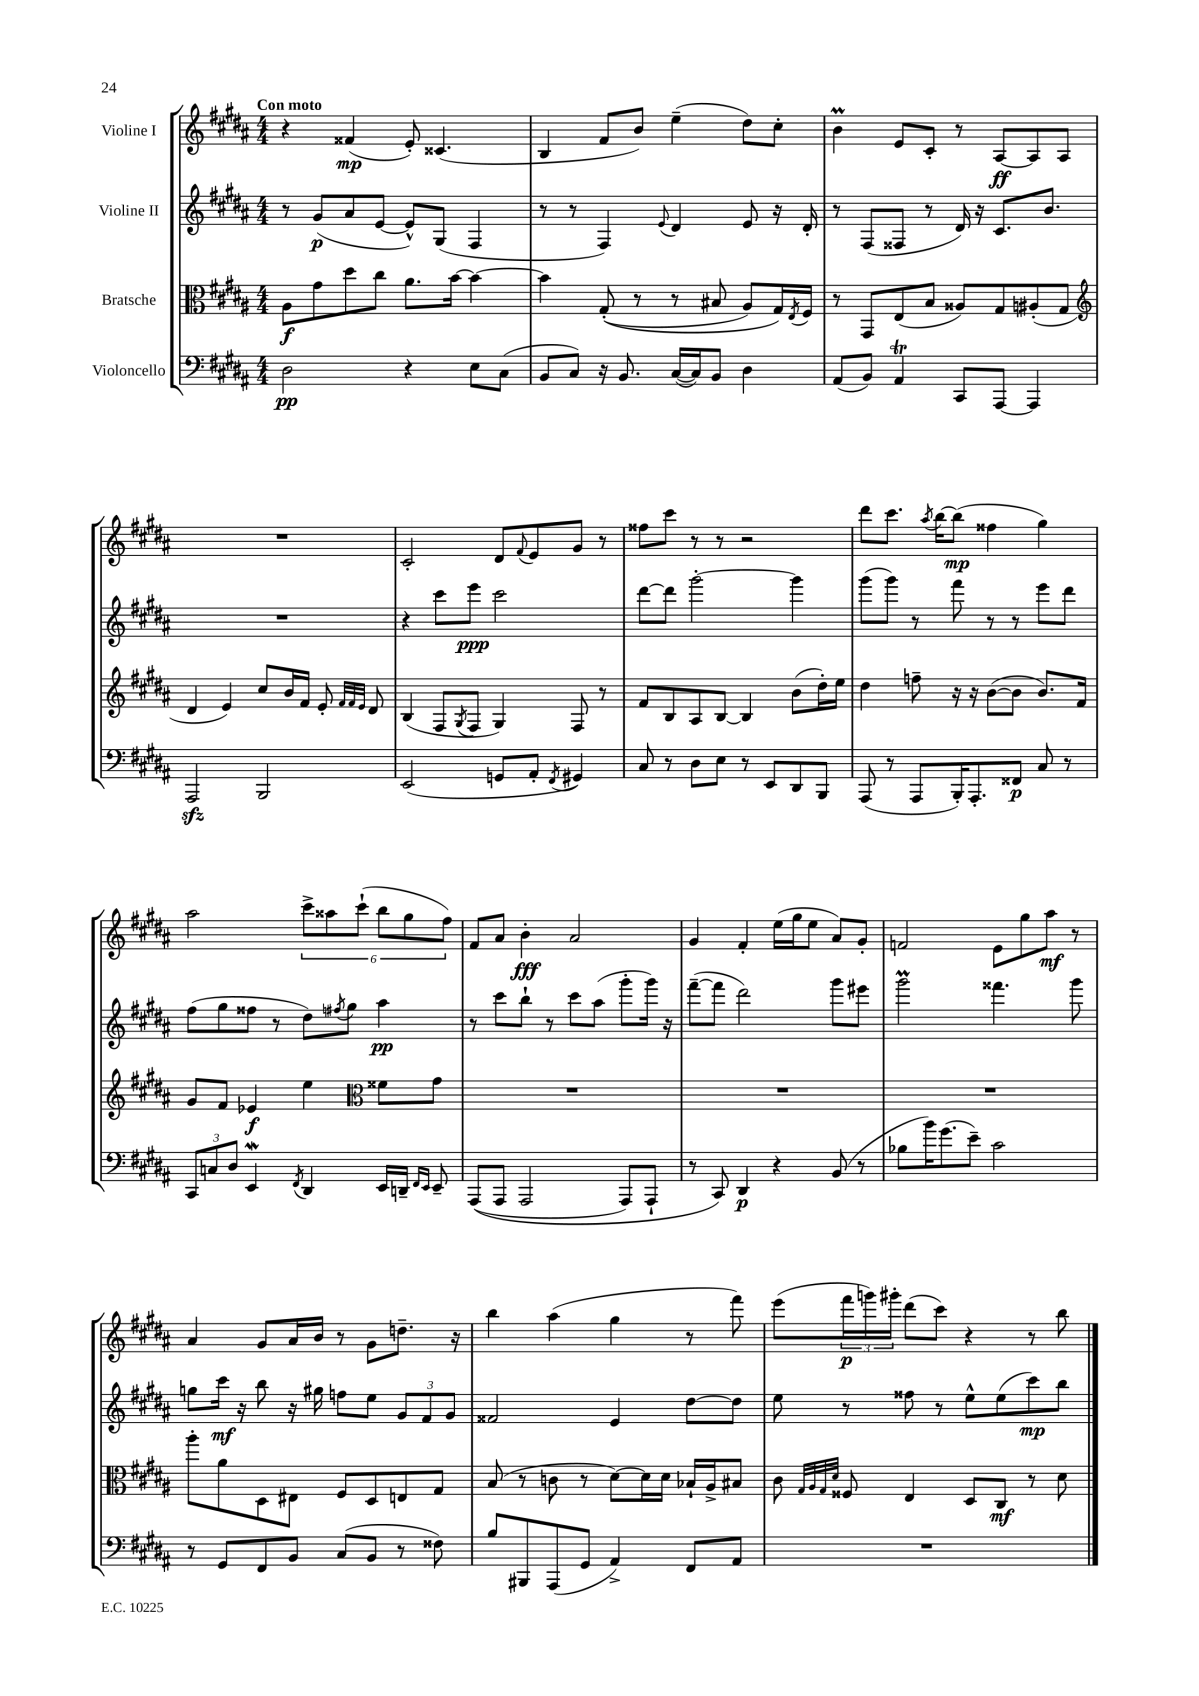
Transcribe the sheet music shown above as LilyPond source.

<<
\new StaffGroup <<
\new Staff = "s0" \with { instrumentName = "Violine I" } {
    \clef treble \key b \major \numericTimeSignature \time 4/4 \tempo "Con moto"
    r4 fisis'4\mp( e'8-.) cisis'4.( |
    b4 fis'8 b'8) e''4--( dis''8) cis''8-. |
    b'4\prall e'8 cis'8-. r8 ais8~\ff ais8 ais8 |
    R1 |
    cis'2-. dis'8 \appoggiatura { fis'8 } e'8 gis'8 r8 |
    fisis''8 cis'''8 r8 r8 r2 |
    dis'''8 cis'''8. \acciaccatura { ais''8 } b''16~ b''8\mp( fisis''4 gis''4) |
    ais''2 \tuplet 6/4 { cis'''8-> aisis''8 cis'''8-!( b''8 gis''8 fis''8) } |
    fis'8 ais'8 b'4-.\fff ais'2 |
    gis'4 fis'4-. e''16( gis''16 e''8 ais'8) gis'8-. |
    f'2 e'8 gis''8 ais''8\mf r8 |
    ais'4 gis'8 ais'16 b'16 r8 gis'8 d''8.-- r16 |
    b''4 ais''4( gis''4 r8 fis'''8) |
    e'''8( \tuplet 3/2 { fis'''16\p g'''16) gis'''16-. } dis'''8( cis'''8) r4 r8 b''8 \bar "|." |
}
\new Staff = "s1" \with { instrumentName = "Violine II" } {
    \clef treble \key b \major \numericTimeSignature \time 4/4
    r8 gis'8\p( ais'8 e'8~ e'8-^) gis8( fis4 |
    r8 r8 fis4) \appoggiatura { e'8 } dis'4 e'8 r16 dis'16-. |
    r8 fis8( fisis8 r8 dis'16) r16 cis'8. b'8. |
    R1 |
    r4 cis'''8 e'''8\ppp cis'''2 |
    dis'''8~ dis'''8 gis'''2~-. gis'''4 |
    gis'''8( gis'''8) r8 fis'''8 r8 r8 e'''8 dis'''8 |
    fis''8( gis''8 fisis''8 r8 dis''8) \acciaccatura { fis''8 } gis''8 ais''4\pp |
    r8 cis'''8 b''8-! r8 cis'''8 ais''8( gis'''8-. gis'''16) r16 |
    fis'''8~--( fis'''8 dis'''2) gis'''8 eis'''8 |
    gis'''2\prall fisis'''4. gis'''8 |
    g''8 cis'''16\mf r16 b''8 r16 gis''16 f''8 e''8 \tuplet 3/2 { gis'8 fis'8 gis'8 } |
    fisis'2 e'4 dis''8~ dis''8 |
    e''8 r8 fisis''8 r8 e''8-^ e''8( cis'''8\mp) b''8 \bar "|." |
}
\new Staff = "s2" \with { instrumentName = "Bratsche" } {
    \clef alto \key b \major \numericTimeSignature \time 4/4
    ais8\f gis'8 dis''8 cis''8 ais'8. b'16~ b'4~ |
    b'4 gis8-.(\( r8 r8 bis8 ais8) gis16\) \acciaccatura { e8 } fis16 |
    r8 gis,8 e8( b8 aisis8) gis8 ais8-.( gis8 |
    \clef treble dis'4 e'4) cis''8 b'16 fis'16 e'8-. \grace { fis'32 fis'32 e'32 } dis'8 |
    b4( fis8 \acciaccatura { gis8 } fis8 gis4) fis8 r8 |
    fis'8 b8 ais8 b8~ b4 b'8( dis''16-.) e''16 |
    dis''4 f''8-- r16 r16 b'8~( b'8 b'8.) fis'16 |
    gis'8 fis'8 ees'4\f e''4 \clef alto fisis'8 gis'8 |
    R1 |
    R1 |
    R1 |
    ais''8-. ais'8 dis8 eis8 fis8 dis8 e8 gis8 |
    b8( r8 c'8 r8 dis'8~) dis'16 dis'16 bes16-! ais16-> bis8 |
    cis'8 \grace { gis32 ais32 gis32 dis'32 } fisis8 e4 dis8 cis8\mf r8 dis'8 \bar "|." |
}
\new Staff = "s3" \with { instrumentName = "Violoncello" } {
    \clef bass \key b \major \numericTimeSignature \time 4/4
    dis2\pp r4 e8 cis8( |
    b,8 cis8) r16 b,8. cis16~( cis16) b,8 dis4 |
    ais,8( b,8) ais,4\trill cis,8 ais,,8~ ais,,4 |
    ais,,2\sfz b,,2 |
    e,2( g,8 ais,8-. \acciaccatura { fis,8 } gis,4) |
    cis8 r8 dis8 e8 r8 e,8 dis,8 b,,8 |
    ais,,8( r8 ais,,8 b,,16-.) ais,,8.-. fisis,8\p cis8 r8 |
    \tuplet 3/2 { cis,8 c8 dis8 } e,4\mordent \acciaccatura { fis,8 } dis,4 e,16 d,16-- \grace { fis,16 e,16 } e,8-- |
    ais,,8(\( ais,,8 ais,,2 ais,,8) ais,,8-! |
    r8 cis,8\) dis,4\p r4 b,8( r8 |
    bes8 b'16) gis'8.( e'8--) cis'2 |
    r8 gis,8 fis,8 b,8 cis8( b,8 r8 fisis8) |
    b8 bis,,8 ais,,8( gis,8 ais,4->) fis,8 ais,8 |
    R1 \bar "|." |
}
>>
>>
\layout { \context { \Score \remove "Bar_number_engraver" } }
